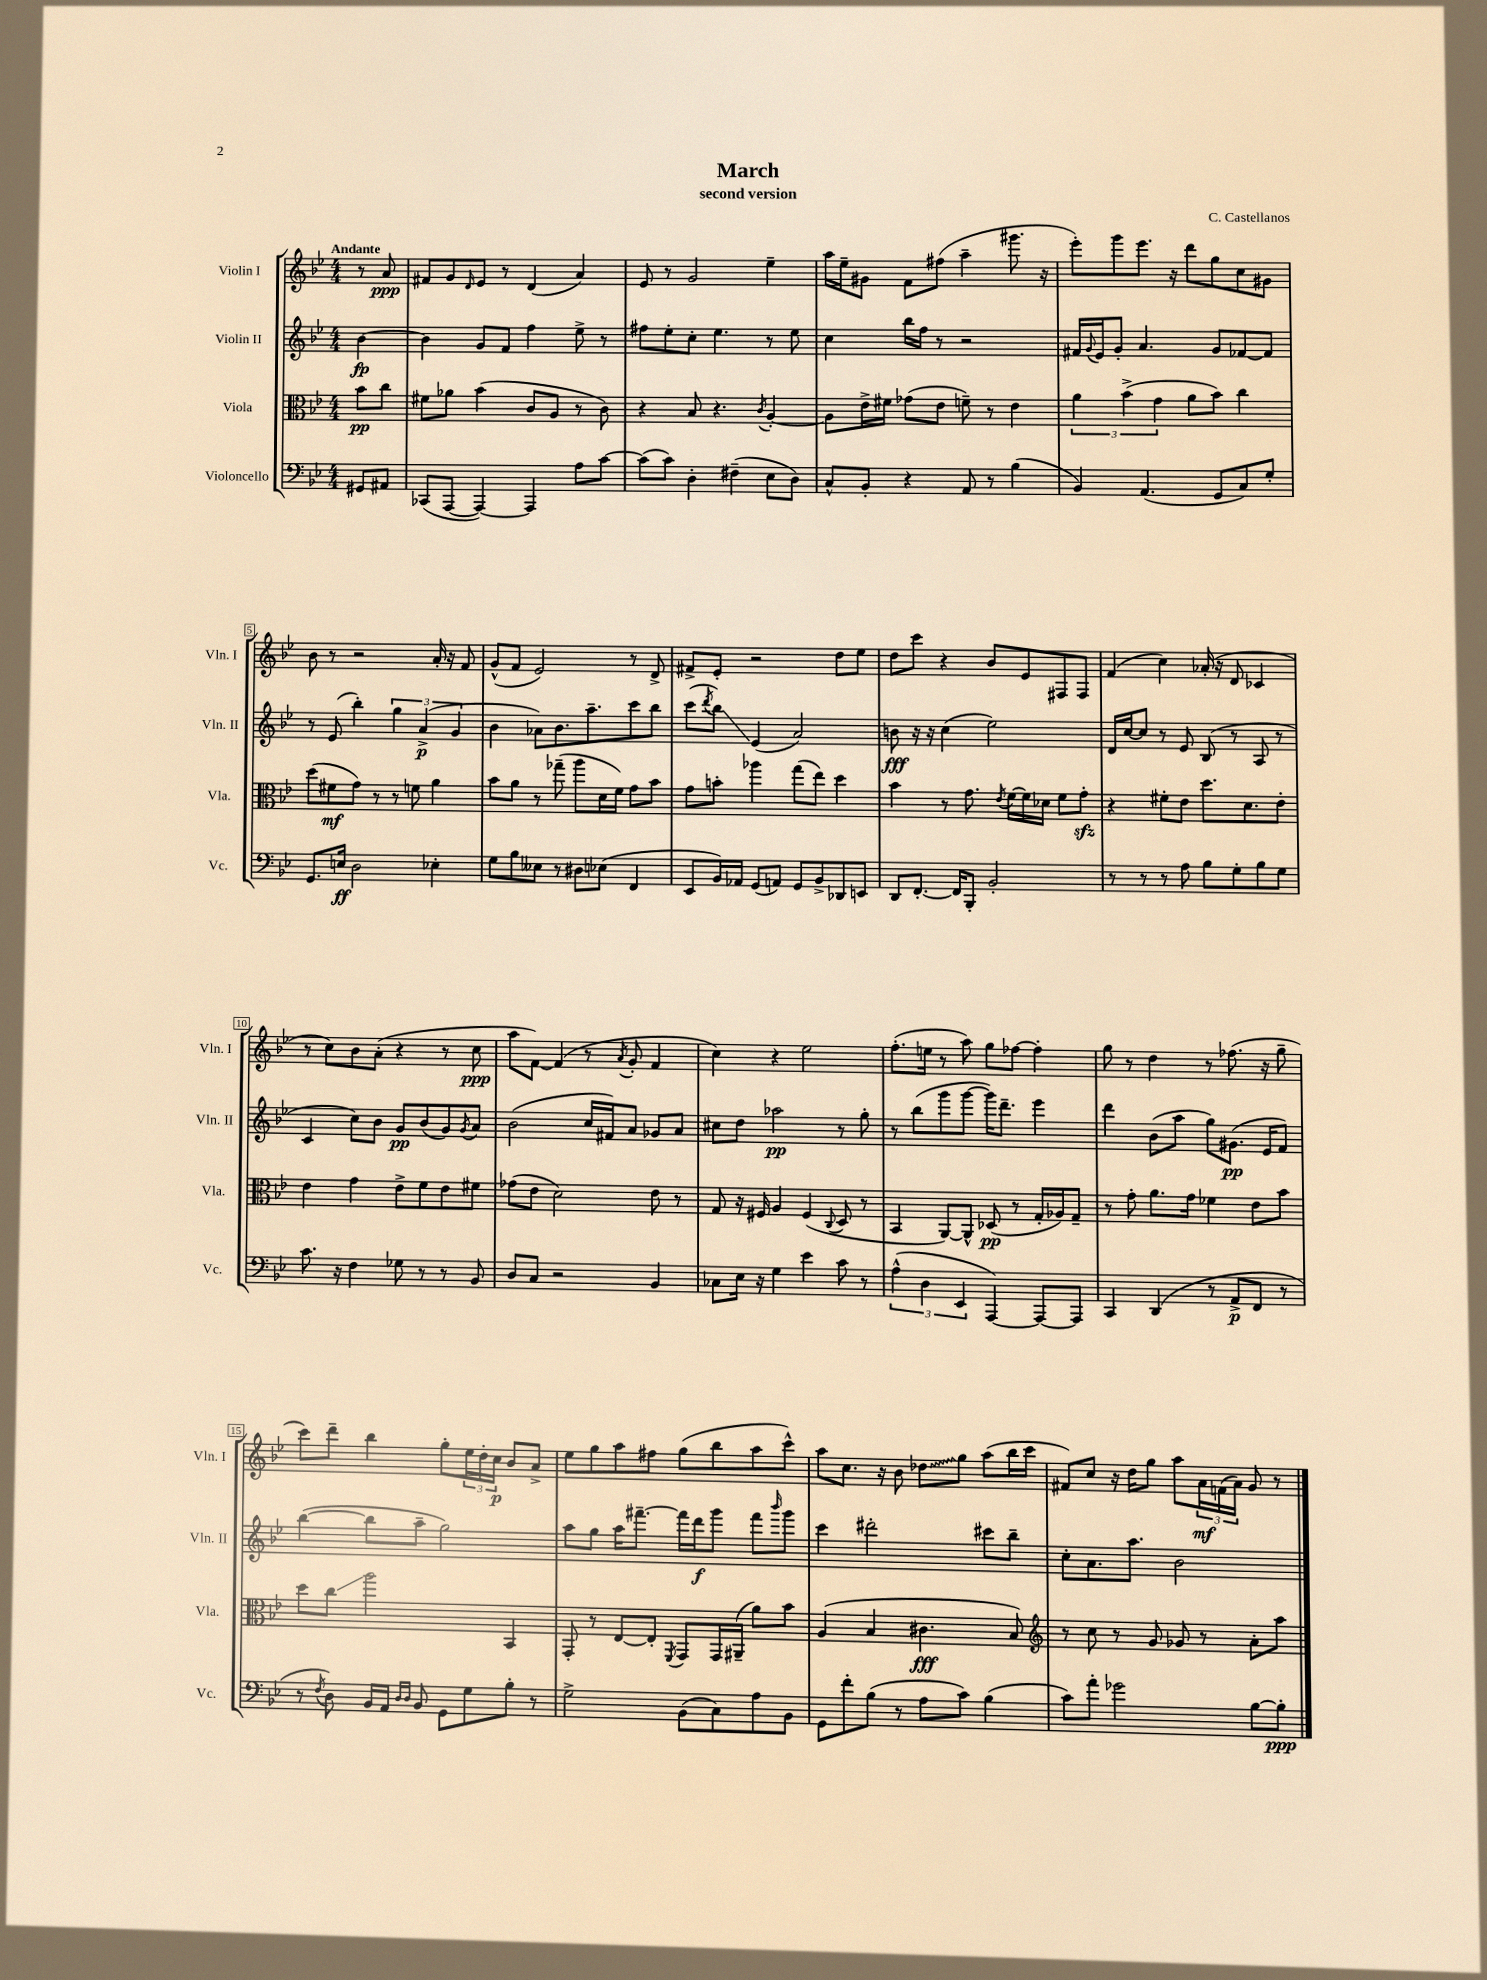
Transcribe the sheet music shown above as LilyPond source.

\header { title = "March" composer = "C. Castellanos" subtitle = "second version" }
<<
\new StaffGroup <<
\new Staff = "s0" \with { instrumentName = "Violin I" shortInstrumentName = "Vln. I" } {
    \clef treble \key bes \major \numericTimeSignature \time 4/4 \partial 4 \tempo "Andante"
    r8 a'8\ppp |
    fis'8 g'8 \grace { d'16 } ees'8 r8 d'4( a'4) |
    ees'8 r8 g'2 ees''4-- |
    a''16 ees''16-- gis'8 f'8 fis''8( a''4-- gis'''8. r16 |
    ees'''8-.) g'''8 ees'''8. r16 d'''8 g''8 c''8 gis'8 |
    bes'8 r8 r2 a'16-. r16 f'8 |
    g'8-^( f'8 ees'2) r8 d'8-> |
    fis'8-> ees'8-. r2 d''8 ees''8 |
    d''8 c'''8 r4 bes'8 ees'8 fis8 fis8 |
    f'4( c''4) aes'16-.( r16 d'8 ces'4 |
    r8 c''8) bes'8 a'8-.( r4 r8 c''8\ppp |
    a''8 f'8~) f'4( r8 \acciaccatura { a'8 } g'8-. f'4 |
    c''4) r4 ees''2 |
    f''8.-.( e''16 r8 a''8) g''8 fes''8~ fes''4-. |
    g''8 r8 d''4 r8 fes''8.( r16 g''8-- |
    c'''8) d'''8-- bes''4 g''8-. \tuplet 3/2 { ees''16 d''16-. c''16\p } bes'8 a'8-> |
    ees''8 g''8 a''8 fis''8 g''8( bes''8 a''8 c'''8-^) |
    a''8 c''8. r16 bes'8 \once \override Glissando.style = #'zigzag des''8\glissando g''8 a''8( bes''16 c'''16 |
    fis'8) c''8 r16 d''16 g''8 a''8 \tuplet 3/2 { a'16\mf f'16( a'16) } g'8 r8 \bar "|." |
}
\new Staff = "s1" \with { instrumentName = "Violin II" shortInstrumentName = "Vln. II" } {
    \clef treble \key bes \major \numericTimeSignature \time 4/4 \partial 4
    bes'4~\fp |
    bes'4 g'8 f'8 f''4 ees''8-> r8 |
    fis''8 ees''8-. c''8-. ees''4. r8 ees''8 |
    c''4 bes''16 f''16 r8 r2 |
    fis'16 \appoggiatura { g'8 } ees'16 g'8-. a'4. g'8 fes'8~ fes'8 |
    r8 ees'8( bes''4-.) \tuplet 3/2 { g''4 a'4->\p( g'4 } |
    bes'4 aes'8) bes'8. a''8.-- c'''8 bes''8 |
    c'''8( \acciaccatura { d'''8 } bes''8\glissando) ees'4( a'2) |
    b'8\fff r16 r16 c''4( ees''2) |
    d'16 c''16~ c''8 r8 ees'8 bes8( r8 a8 r8 |
    c'4 c''8) bes'8 g'8\pp bes'8( g'8) \acciaccatura { g'8 } a'8 |
    bes'2( c''16 fis'16) a'8 ges'8 a'8 |
    cis''8 d''8 aes''2\pp r8 g''8-. |
    r8 bes''8( g'''8 g'''8~ g'''16) d'''8.-- ees'''4 |
    d'''4 bes'8( a''8 g''8) gis'8.\pp( ees'16 f'8) |
    bes''4~( bes''8 a''8-- g''2) |
    a''8 g''8 a''16 fis'''8.~-- fis'''16 d'''16\f g'''8 fis'''8 \grace { bes'''16 } g'''8 |
    c'''4 dis'''2-. cis'''8 bes''8-- |
    c''8-. a'8. a''8. bes'2 \bar "|." |
}
\new Staff = "s2" \with { instrumentName = "Viola" shortInstrumentName = "Vla." } {
    \clef alto \key bes \major \numericTimeSignature \time 4/4 \partial 4
    bes'8\pp c''8 |
    fis'8 aes'8 bes'4( c'8 a8 r8 c'8) |
    r4 bes8 r4. \acciaccatura { c'8 } a4~-. |
    a8 ees'16-> fis'16 ges'8( ees'8 f'8--) r8 ees'4 |
    \tuplet 3/2 { a'4 bes'4->( g'4 } a'8 bes'8) c''4 |
    d''8( fis'8\mf g'8) r8 r8 f'8 a'4 |
    bes'8 a'8 r8 ges''8--( a''8 d'16 f'16) g'8 bes'8 |
    g'8 b'8-. aes''4 g''8( ees''8) d''4 |
    bes'4 r8 g'8. \acciaccatura { ees'8 } f'16~ f'16 des'16 f'8 g'8-.\sfz |
    r4 fis'8-. ees'8 d''8. d'8. ees'8-. |
    ees'4 g'4 ees'8-> f'8 ees'8 fis'8 |
    ges'8( ees'8 d'2) ees'8 r8 |
    g8 r16 fis16 a4 fis4( \appoggiatura { c8 } d8 r8 |
    bes,4 a,8~) a,8-^ des8\pp( r8 g16-. aes16) g8-- |
    r8 g'8-. a'8. g'16 fes'4 ees'8 bes'8 |
    d''8 c''8\glissando a''2 bes,4 |
    g,8-. r8 ees8~ ees8-. \acciaccatura { f,8 } g,8 g,16 ais,16--( a'8) bes'8 |
    a4( bes4 cis'4.\fff bes8) |
    \clef treble r8 c''8 r8 g'8 ges'8 r8 a'8-. a''8 \bar "|." |
}
\new Staff = "s3" \with { instrumentName = "Violoncello" shortInstrumentName = "Vc." } {
    \clef bass \key bes \major \numericTimeSignature \time 4/4 \partial 4
    gis,8 ais,8 |
    ces,8( a,,8~ a,,4~) a,,4 a8 c'8~ |
    c'8( c'8) d4-. fis4--( ees8 d8) |
    c8-^ bes,8-. r4 a,8 r8 bes4( |
    bes,4) a,4.( g,8 c8) g8-. |
    g,8. e16\ff d2 ees4-. |
    g8 bes8 eeses8 r8 dis8 ees8( f,4 |
    ees,8 bes,16) aes,16 g,8( a,8) g,8 bes,8-> des,8 e,8 |
    d,8 f,8.~-. f,16 bes,,8-. bes,2-. |
    r8 r8 r8 a8 bes8 g8-. bes8 g8 |
    c'8. r16 f4 ges8 r8 r8 bes,8 |
    d8 c8 r2 bes,4 |
    ces8 ees16 r16 g4 ees'4 c'8 r8 |
    \tuplet 3/2 { a4-^( d4 ees,4 } a,,4~) a,,8~ a,,8 |
    c,4 d,4( r8 a,8->\p f,8 r8 |
    r8 \acciaccatura { f8 } d8) bes,16 a,16 \grace { d16 d16 } bes,8 g,8 g8 bes8-. r8 |
    g2-> bes,8( c8) a8 bes,8 |
    g,8 f'8-. bes8( r8 a8 c'8) bes4( |
    c'8) a'8-. ges'2 bes8~ bes8-.\ppp \bar "|." |
}
>>
>>
\layout { \context { \Score \override BarNumber.stencil = #(make-stencil-boxer 0.1 0.3 ly:text-interface::print) } }
